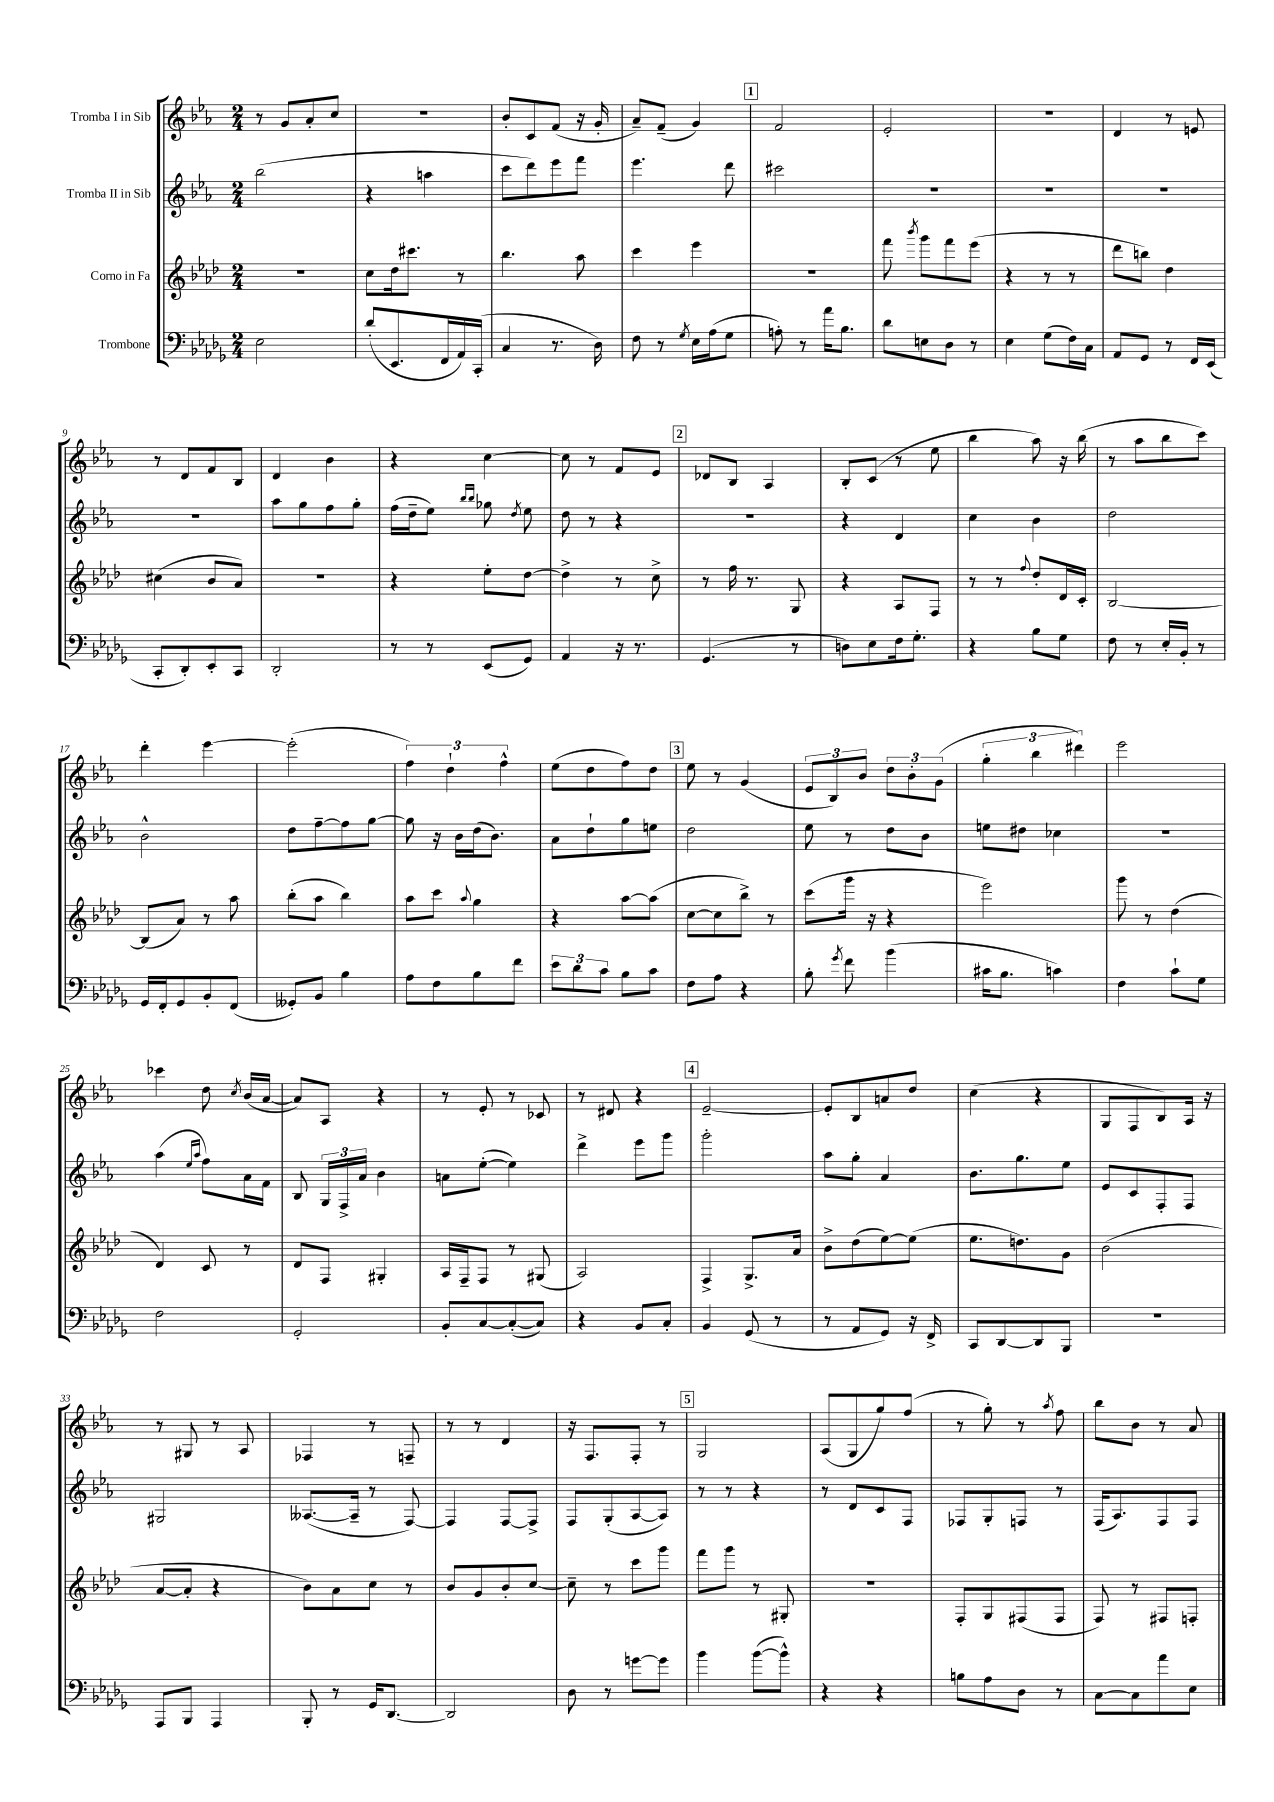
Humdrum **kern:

**kern	**kern	**kern	**kern
*part4	*part3	*part2	*part1
*staff4	*staff3	*staff2	*staff1
*I"Trombone	*I"Corno in Fa	*I"Tromba II in Sib	*I"Tromba I in Sib
*clefF4	*clefG2	*clefG2	*clefG2
*k[b-e-a-d-g-]	*k[b-e-a-d-]	*k[b-e-a-]	*k[b-e-a-]
*M2/4	*M2/4	*M2/4	*M2/4
=1	=1	=1	=1
2E-\	2r	(2bb-\	8r
.	.	.	8g/L
.	.	.	8a-'/
.	.	.	8cc/J
=2	=2	=2	=2
(8d-'/L	8cc\L	4r	2r
8.EE-/	16dd-\k	.	.
.	8.ccc#X\J	.	.
.	.	4aan\	.
16FF/L	.	.	.
16AA-/)	8r	.	.
(16CC'/JJ	.	.	.
=3	=3	=3	=3
4C/	4.bb-\	8ccc\L	8b-'/L
.	.	8ddd\)	8c/
8.r	.	8eee-\	(8f/J
.	8aa-\	8fff\J	16r
16D-\)	.	.	16g'/
=4	=4	=4	=4
8F\	4ccc\	4.eee-\	8a-~/L)
8r	.	.	(8f~/J
8qG-/	.	.	.
16E-\LL	4eee-\	.	4g/)
(16A-\J	.	.	.
8G-\J	.	8ddd\	.
!!LO:REH:place=s1:t=1
=5	=5	=5	=5
8An'\)	2r	2ccc#X\	2f/
8r	.	.	.
16a-\KL	.	.	.
8.B-\J	.	.	.
=6	=6	=6	=6
8d-\L	8fff\	2r	2e-'/
.	8qbbb-/	.	.
8En\	8ggg\L	.	.
8D-\J	8fff\	.	.
8r	(8eee-\J	.	.
=7	=7	=7	=7
4E-\	4r	2r	2r
(8G-\L	8r	.	.
16F\L)	8r	.	.
16C\JJ	.	.	.
=8	=8	=8	=8
8AA-/L	8ddd-\L	2r	4d/
8GG-/J	8bbn\J)	.	.
8r	4dd-\	.	8r
16FF/LL	.	.	8en/
(16EE-/JJ	.	.	.
!!LO:LB:g=z
=9	=9	=9	=9
8CC'/L	(4cc#X\	2r	8r
8DD-'/)	.	.	8d/L
8EE-'/	8b-/L	.	8f/
8CC/J	8a-/J)	.	8B-/J
=10	=10	=10	=10
2DD-'/	2r	8aa-\L	4d/
.	.	8gg\	.
.	.	8ff\	4b-\
.	.	8gg'\J	.
=11	=11	=11	=11
8r	4r	(16ff\LL	4r
.	.	16dd~\J	.
8r	.	8ee-\J)	.
.	.	16qqbb-/LL	.
.	.	16qqbb-/JJ	.
(8EE-/L	8ee-'\L	8gg-X\	[4cc\
.	.	8qdd/	.
8GG-/J)	[8dd-\J	8ee-\	.
=12	=12	=12	=12
4AA-/	4dd-^\]	8dd\	8cc\]
.	.	8r	8r
16r	8r	4r	8f/L
8.r	.	.	.
.	8cc^\	.	8e-/J
!!LO:REH:place=s1:t=2
=13	=13	=13	=13
(4.GG-/	8r	2r	8d-X/L
.	16ff\	.	8B-/J
.	8.r	.	.
.	.	.	4A-/
8r	8G/	.	.
=14	=14	=14	=14
8Dn\L)	4r	4r	8B-'/L
8E-\	.	.	(8c/J
16F\k	8A-/L	4d/	8r
8.G-'\J	.	.	.
.	8F/J	.	8ee-\
=15	=15	=15	=15
4r	8r	4cc\	4bb-\
.	8r	.	.
.	8qqff/	.	.
8B-\L	8dd-'/L	4b-\	8aa-\)
8G-\J	16d-/L	.	16r
.	16c'/JJ	.	(16bb-\
=16	=16	=16	=16
8F\	[2B-/	2dd\	8r
8r	.	.	8aa-\L
16E-'/LL	.	.	8bb-\
16BB-'/JJ	.	.	.
8r	.	.	8ccc\J)
!!LO:LB:g=z
=17	=17	=17	=17
16GG-/LL	(8B-/L]	2b-^^\	4ddd'\
16FF'/J	.	.	.
8GG-/	8a-/J)	.	.
8BB-'/	8r	.	[4eee-\
(8FF/J	8aa-\	.	.
=18	=18	=18	=18
8GG--X'/L)	(8bb-'\L	8dd\L	(2eee-'\]
8BB-/J	8aa-\J	[8ff~\	.
4B-\	4bb-\)	8ff\]	.
.	.	[8gg\J	.
=19	=19	=19	=19
8A-\L	8aa-\L	8gg\]	6ff\)
8F\	8ccc\J	16r	.
.	.	.	6dd`\
.	.	16b-\LL	.
.	8qqaa-/	.	.
8B-\	4gg\	(16dd\J	.
.	.	8.b-\J)	.
.	.	.	6ff^^\
8f\J	.	.	.
=20	=20	=20	=20
12e-\L	4r	8a-\L	(8ee-\L
12d-\	.	.	.
.	.	8dd`\	8dd\
12c\J	.	.	.
8B-\L	[8aa-\L	8gg\	8ff\)
8c\J	(8aa-\J]	8een\J	8dd\J
!!LO:REH:place=s1:t=3
=21	=21	=21	=21
8F\L	[8cc\L	2dd\	8ee-\
8A-\J	8cc\]	.	8r
4r	8bb-^\J)	.	(4g/
.	8r	.	.
=22	=22	=22	=22
8B-'\	(8ccc\L	8ee-\	12e-/L
.	.	.	12B-/)
8qg-/	.	.	.
8f\	16ggg\Jk	8r	.
.	.	.	12b-/J
.	16r	.	.
(4b-\	4r	8dd\L	12dd\L
.	.	.	12b-'\
.	.	8b-\J	.
.	.	.	(12g\J
=23	=23	=23	=23
16c#X\KL	2eee-\)	8een\L	6gg'\
8.B-\J	.	.	.
.	.	8dd#X\J	.
.	.	.	6bb-\
4cn\)	.	4cc-X\	.
.	.	.	6ddd#X\)
=24	=24	=24	=24
4F\	8ggg\	2r	2eee-\
.	8r	.	.
8c`\L	(4dd-\	.	.
8G-\J	.	.	.
!!LO:LB:g=z
=25	=25	=25	=25
2F\	4d-/)	(4aa-\	4ccc-X\
.	.	16qqee-/LL	.
.	.	16qqaa-/JJ	.
.	8c/	8ff\L)	8dd\
.	.	.	8qcc/
.	8r	16a-\L	(16b-/LL
.	.	16f\JJ	[16a-/JJ
=26	=26	=26	=26
2GG-'/	8d-/L	8B-/	8a-/L])
.	8F/J	24G/LL	8A-/J
.	.	24F^/	.
.	.	24a-/JJ	.
.	4G#X'/	4b-\	4r
=27	=27	=27	=27
8BB-'/L	16A-/LL	8an\L	8r
.	16F~/J	.	.
[8C/	8F/J	([8ee-'\J	8e-'/
(8C'/_	8r	4ee-\])	8r
8C/J])	(8G#X/	.	8c-X/
=28	=28	=28	=28
4r	2A-/)	4ddd^\	8r
.	.	.	8d#X/
8BB-/L	.	8eee-\L	4r
8C'/J	.	8ggg\J	.
!!LO:REH:place=s1:t=4
=29	=29	=29	=29
4BB-/	4F^/	2ggg'\	[2e-~/
(8GG-/	8.G^/L	.	.
8r	.	.	.
.	16a-/Jk	.	.
=30	=30	=30	=30
8r	8b-^\L	8aa-\L	8e-'/L]
8AA-/L	(8dd-\	8gg'\J	8B-/
8GG-/J)	[8ee-\)	4a-/	8an/
16r	(8ee-\J]	.	8dd/J
16FF^/	.	.	.
=31	=31	=31	=31
8CC/L	8.ee-\L	8.b-\L	(4cc\
[8DD-/	.	.	.
.	8.ddn\)	8.gg\	.
8DD-/]	.	.	4r
8BBB-/J	8g\J	8ee-\J	.
=32	=32	=32	=32
2r	(2b-\	8e-/L	8G/L
.	.	8c/	8F/
.	.	8F'/	8B-/)
.	.	8F/J	16A-/Jk
.	.	.	16r
!!LO:LB:g=z
=33	=33	=33	=33
8AAA-/L	[8a-/L	2G#X/	8r
8BBB-/J	8a-'/J]	.	8G#X/
4AAA-/	4r	.	8r
.	.	.	8A-/
=34	=34	=34	=34
8BBB-'/	8b-\L)	([8.A--X/L	4F-X/
8r	8a-\	.	.
.	.	16A--~/Jk]	.
16GG-/KL	8cc\J	8r	8r
[8.DD-/J	.	.	.
.	8r	[8F/)	8Fn~/
=35	=35	=35	=35
2DD-/]	8b-/L	4F/]	8r
.	8g/	.	8r
.	8b-'/	[8F/L	4d/
.	[8cc/J	8F^/J]	.
=36	=36	=36	=36
8D-\	8cc~\]	8F/L	16r
.	.	.	8.F/L
8r	8r	(8G'/	.
[8gn\L	8ccc\L	[8A-/	8F'/J
8g\J]	8ggg\J	8A-/J])	8r
!!LO:REH:place=s1:t=5
=37	=37	=37	=37
4b-\	8fff\L	8r	2G/
.	8ggg\J	8r	.
([8b-\L	8r	4r	.
8b-^^\J])	8G#X'/	.	.
=38	=38	=38	=38
4r	2r	8r	(8A-/L
.	.	8d/L	8G/
4r	.	8c/	8gg/)
.	.	8F/J	(8ff/J
=39	=39	=39	=39
8Bn\L	8F'/L	8F-X/L	8r
8A-\	8G/	8G'/	8gg'\)
8D-\J	(8F#X/	8Fn/J	8r
.	.	.	8qaa-/
8r	8F#/J	8r	8ff\
=40	=40	=40	=40
[8C\L	8F/)	(16F/KL	8bb-\L
.	.	8.A-/)	.
8C\]	8r	.	8b-\J
8a-\	8F#X/L	8F/	8r
8E-\J	8Fn'/J	8F/J	8a-/
==	==	==	==
*-	*-	*-	*-
